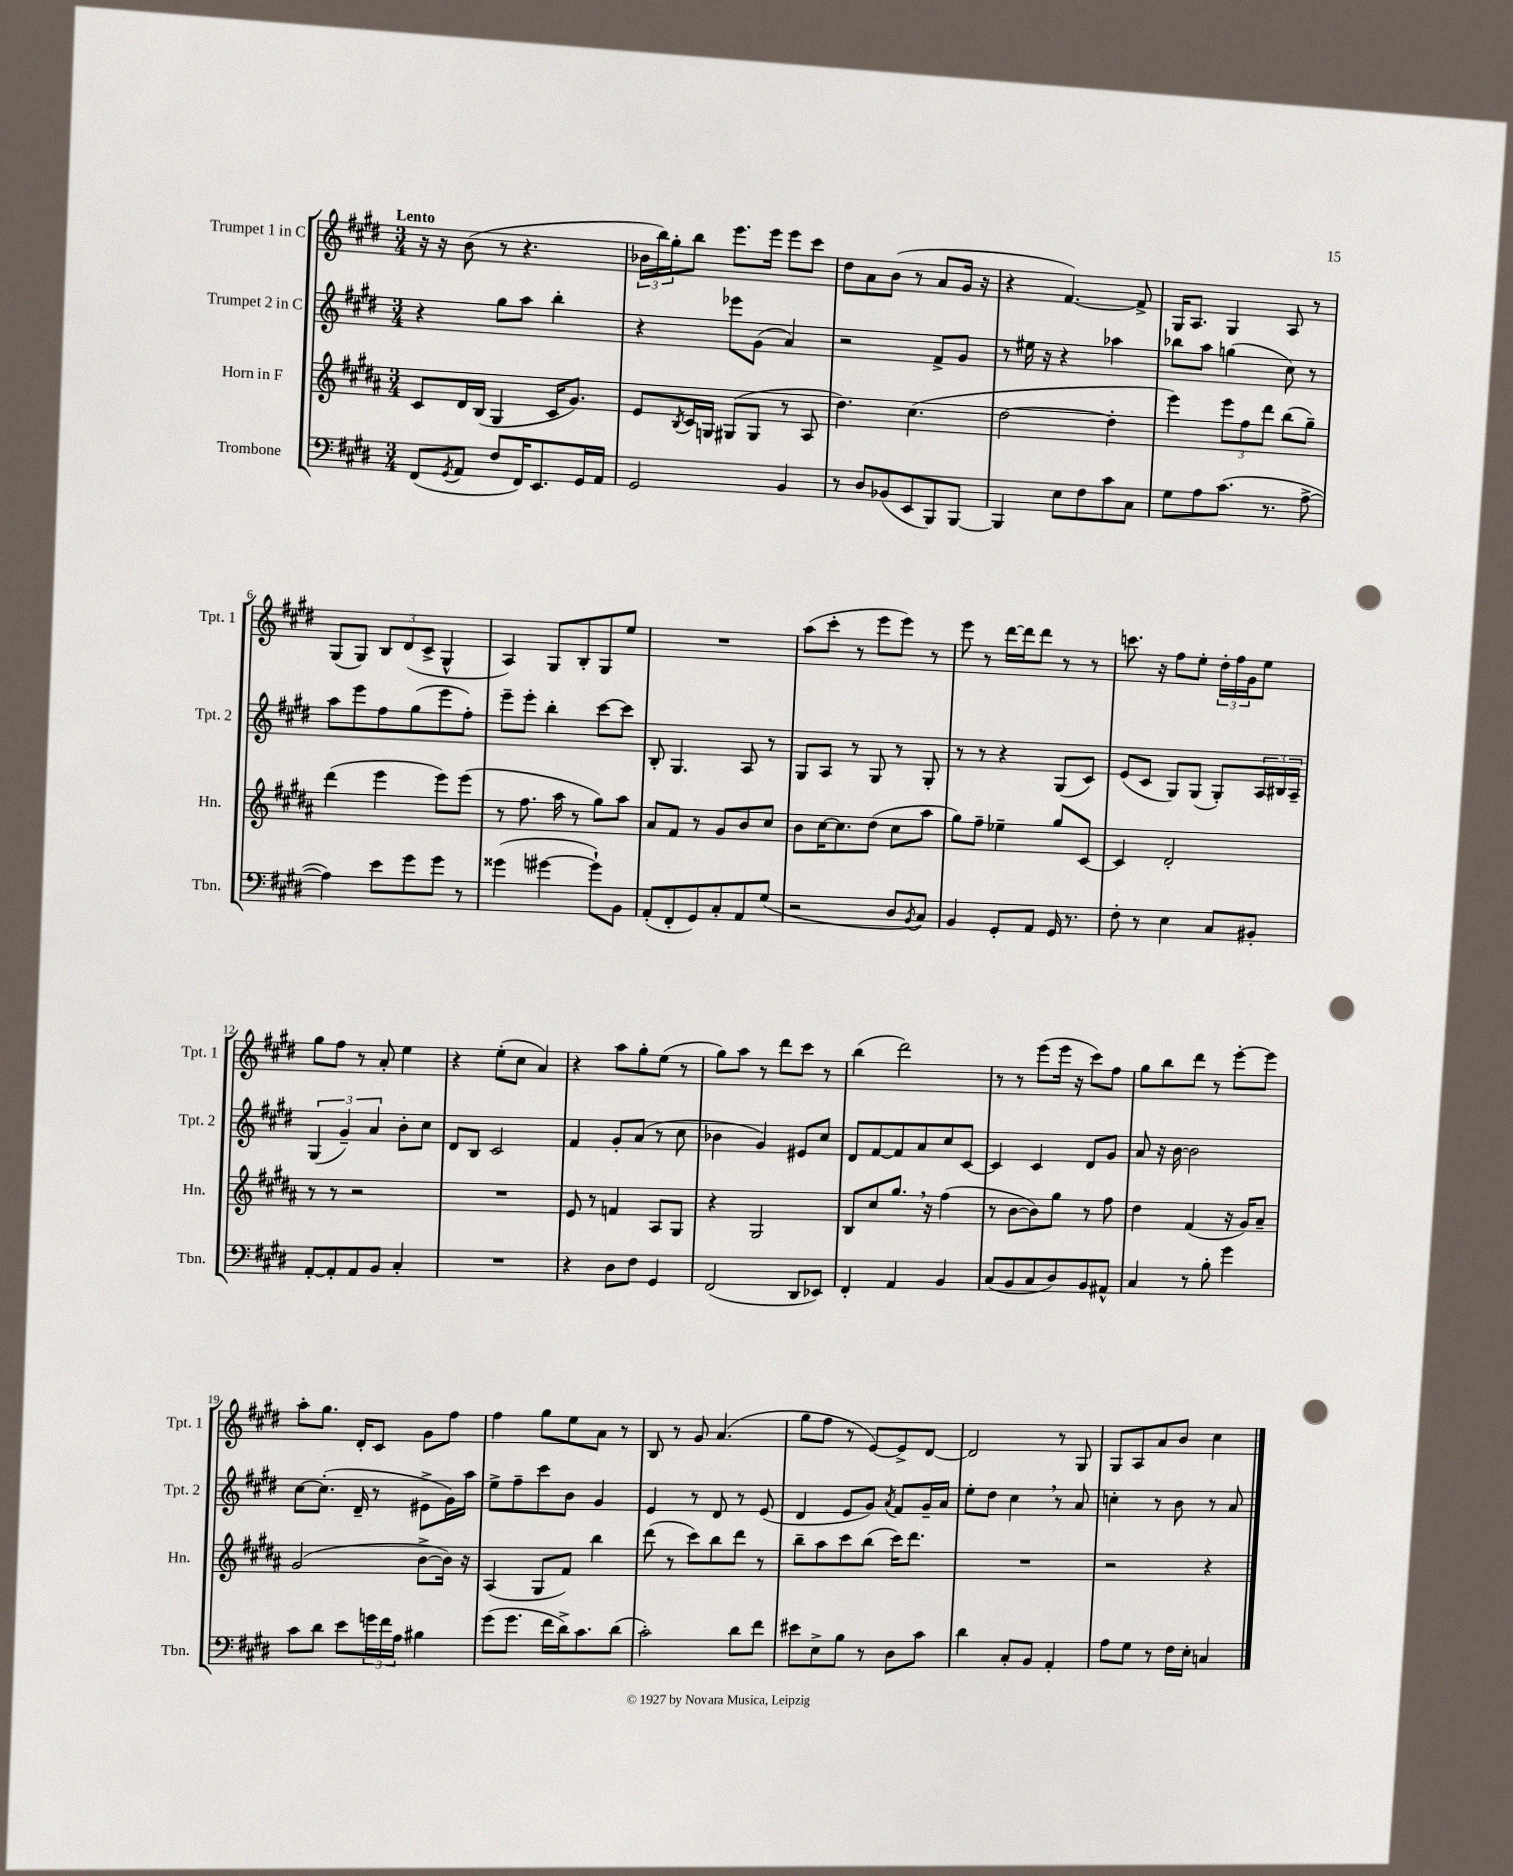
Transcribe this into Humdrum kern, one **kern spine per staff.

**kern	**kern	**kern	**kern
*staff4	*staff3	*staff2	*staff1
*clefF4	*clefG2	*clefG2	*clefG2
*k[f#c#g#d#]	*k[f#c#g#d#a#]	*k[f#c#g#d#]	*k[f#c#g#d#]
*M3/4	*M3/4	*M3/4	*M3/4
(8FF#	8c#	4r	16r
.	.	.	16r
8qGG#	.	.	.
8AA	16d#	.	(8b
.	(16B	.	.
8F#	4G#	8gg#	8r
16FF#)	.	8aa	4.r
8.EE	.	.	.
.	16c#	4bb'	.
.	8.g#)	.	.
16GG#	.	.	.
16AA	.	.	.
=	=	=	=
2GG#	8e	4r	24b-
.	.	.	24bb)
.	.	.	24gg#'
.	8qB	.	.
.	16c#	.	8bb
.	16G	.	.
.	(8G#	8eee-	8.eee
.	8G#	(8g#	.
.	.	.	16eee
4BB	8r	4a)	8eee
.	8A#	.	8ccc#
=	=	=	=
8r	4.dd#)	2r	8dd#
8D#	.	.	8a
(8BB-	.	.	(8b
8EE	(4.cc#	.	8r
8BBB)	.	8f#^	8a
[8BBB	.	8g#	16g#
.	.	.	16r
=	=	=	=
4BBB]	[2dd#	8r	4r
.	.	16ee#	.
.	.	16r	.
8E	.	4r	[4.f#)
8F#	.	.	.
8c#	4dd#']	4aa-	.
8C#	.	.	8f#^]
=	=	=	=
8G#	4eee)	8bb-	16G#
.	.	.	8.A
8A	.	8aa	.
(8.c#	12eee	(4gg	4G#
.	12ff#	.	.
.	12ddd#	.	.
8.r	.	.	.
.	(8bb	8cc#)	8A
[8A^	8gg#~)	8r	8r
=	=	=	=
4A])	(4ddd#	8aa	(8G#
.	.	8eee	8G#)
8e	4eee	8ff#	12B
.	.	.	(12d#
8g#	.	(8gg#	.
.	.	.	12c#^
8g#	8eee)	8eee	4G#^^
8r	(8eee	8ff#')	.
=	=	=	=
(4g##	8r	8eee~	4A)
.	8.ff#	8eee'	.
[4g#	.	4bb'	8G#
.	16aa#	.	.
.	8r	.	8B'
8g#`])	8gg#)	[8ccc#	8G#
8BB	8aa#	8ccc#]	8ee
=	=	=	=
(8AA'	8a#	8B'	2.r
8FF#'	8f#	4.G#	.
8GG#)	8r	.	.
8C#'	8g#	.	.
8AA	8b	8A	.
(8G#	8cc#	8r	.
=	=	=	=
2r	8b	8G#	(8aa
.	[16cc#	8A	8ccc#'
.	8.cc#]	.	.
.	.	8r	8r
.	(8dd#	8G#	8eee
8D#	8cc#	8r	8eee)
8qBB	.	.	.
8C#)	8aa#	8G#'	8r
=	=	=	=
4BB	8gg#)	8r	8eee
.	8ff#~	8r	8r
8GG#'	4ee-~	4r	[16ddd#
.	.	.	16ddd#]
8AA	.	.	8ddd#
16GG#	8gg#	(8G#	8r
8.r	.	.	.
.	[8c#	8c#)	8r
=	=	=	=
8F#'	4c#]	(8e	8.ccc
8r	.	8c#	.
.	.	.	16r
4E	2d#'	8G#)	8ff#
.	.	(8G#	8ee'
8C#	.	8G#')	24dd#'
.	.	.	24ff#
.	.	.	24g#
8BB#'	.	24A	8ee
.	.	24B#	.
.	.	24A~	.
=	=	=	=
[8AA'	8r	(6G#	8gg#
8AA']	8r	.	8ff#
.	.	6g#~)	.
8AA	2r	.	8r
.	.	6a	.
8BB	.	.	8a'
4C#'	.	8b'	4ee
.	.	8cc#	.
=	=	=	=
2.r	2.r	8d#	4r
.	.	8B	.
.	.	2c#	(8ee'
.	.	.	8cc#
.	.	.	4a)
=	=	=	=
4r	8e	4f#	4r
.	8r	.	.
8D#	4f	8g#'	8aa
8F#	.	(8a	8gg#'
4GG#	8A#	8r	(8ee
.	8G#	8cc#	8r
=	=	=	=
(2FF#	4r	4b-	8gg#)
.	.	.	8aa
.	2G#	4g#)	8r
.	.	.	8ddd#
8DD#	.	8e#	8ccc#
8EE-)	.	8cc#	8r
=	=	=	=
4FF#'	8B	8d#	(4bb
.	8cc#	[8f#	.
4AA	8.gg#	8f#]	2ddd#)
.	.	8a	.
.	16r	.	.
4BB	(4ff#	8cc#	.
.	.	[8c#	.
=	=	=	=
(8C#	8r	4c#]	8r
8BB	[8b	.	8r
8C#	8b])	4c#	(8eee
8D#)	8gg#	.	16eee
.	.	.	16r
8BB	8r	8d#	8ccc#)
8AA#^^	8ff#	8g#	8ff#
=	=	=	=
4C#	4dd#	8a	8gg#
.	.	16r	8bb
.	.	[16b	.
8r	(4f#	2b]	8ddd#
8B'	.	.	8r
4g#	16r	.	[8eee'
.	16g#)	.	.
.	8a#~	.	8eee]
=	=	=	=
8c#	(2g#	[8cc#	8aa'
8d#	.	(8.cc#']	8.gg#
8e	.	.	.
.	.	16d#~	16d#'
24g	.	8r	8c#
24f#	.	.	.
24A	.	.	.
4B#	[8b^	8e#^	8g#
.	16b])	16g#)	8ff#
.	16r	16aa	.
=	=	=	=
(8g#	(4A#	8ee^	4ff#
8.g#	.	8ff#~	.
.	8G#	8ccc#	8gg#
16f#	.	.	.
16d#^)	8f#)	8b	8ee
8.c#	.	.	.
.	4bb	4g#	8a
(8d#	.	.	8r
=	=	=	=
2c#')	(8ddd#	4e	8B
.	8r	.	8r
.	8ccc#)	8r	8g#
.	8bb	8d#	(4.a
8d#	8ddd#	8r	.
8f#	8r	(8e	.
=	=	=	=
8e#	8bb~	4d#	8gg#
8E^	8aa#	.	8ff#
8B	8ccc#	8e	8r
8r	(8bb	8g#)	[8e)
.	.	8qa	.
8D#	16ccc#)	8f#	8e^]
.	8.ddd#	.	.
8c#	.	16g#~	[8d#
.	.	16a	.
=	=	=	=
4d#	2.r	8ee'	2d#]
.	.	8dd#	.
8C#'	.	4cc#	.
8BB	.	.	.
4AA'	.	8r	8r
.	.	8a	8G#
=	=	=	=
8A	2r	4cc'	8G#
8G#	.	.	8A
8r	.	8r	8a
16F#	.	8b	8b
16E'	.	.	.
4C	4r	8r	4cc#
.	.	8a	.
==	==	==	==
*-	*-	*-	*-
